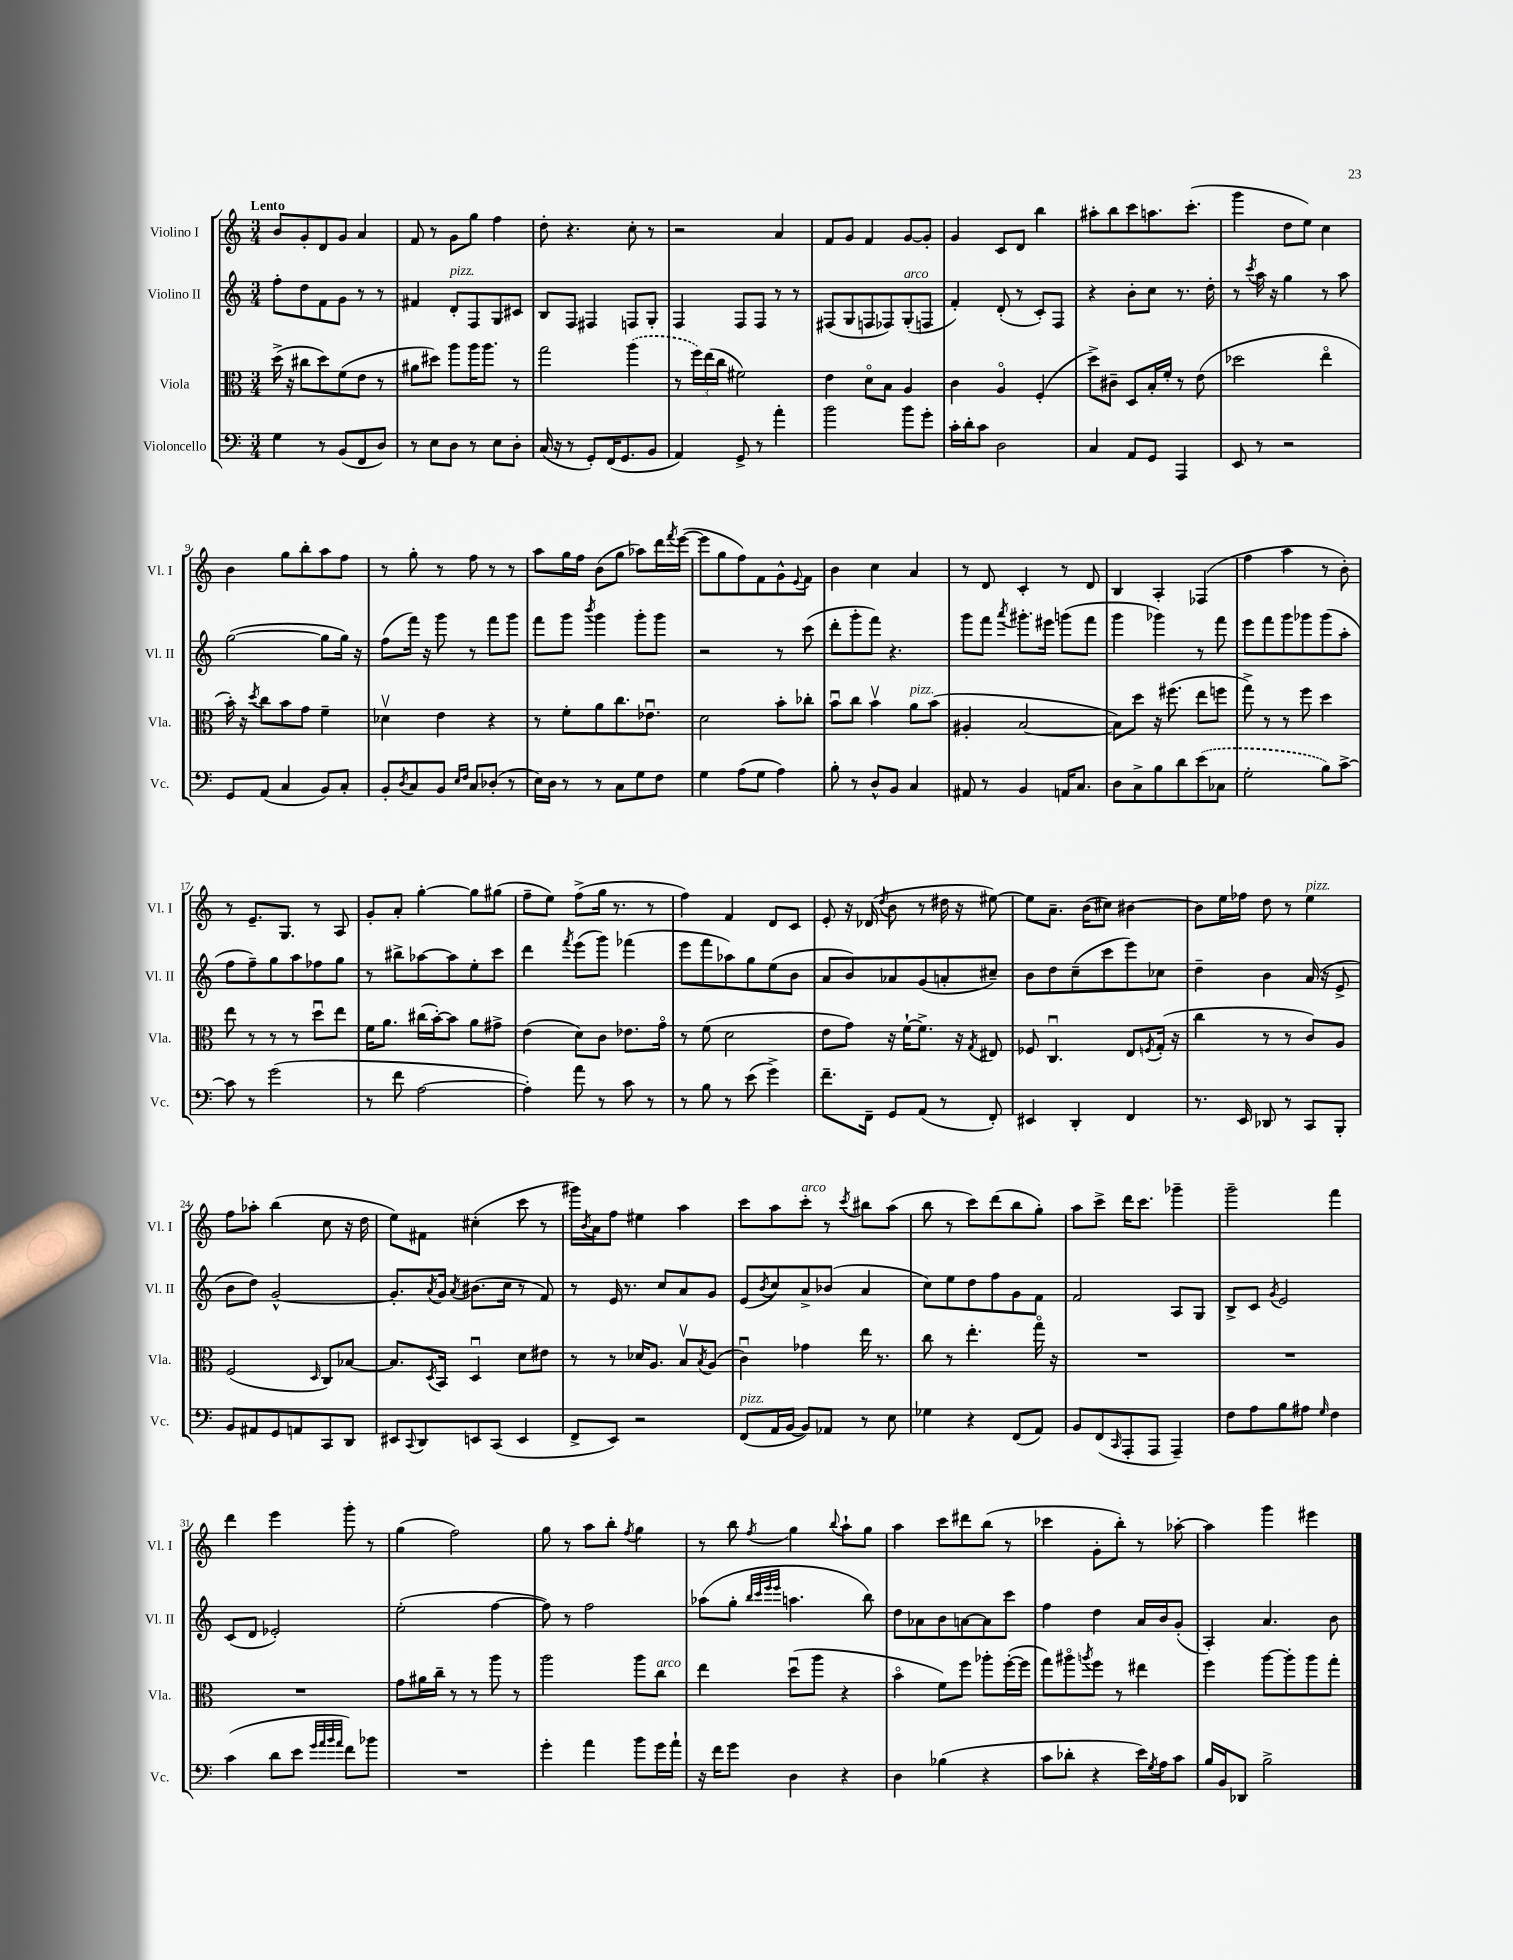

**kern	**kern	**kern	**kern
*part4	*part3	*part2	*part1
*staff4	*staff3	*staff2	*staff1
*I"Violoncello	*I"Viola	*I"Violino II	*I"Violino I
*I'Vc.	*I'Vla.	*I'Vl. II	*I'Vl. I
*clefF4	*clefC3	*clefG2	*clefG2
*k[]	*k[]	*k[]	*k[]
*M3/4	*M3/4	*M3/4	*M3/4
=1	=1	=1	=1
!	!	!	!LO:TX:a:B:t=Lento
4G\	(16dd^\	8ff'\L	8b/L
.	16r	.	.
.	8cc#X\L	8dd\	8g'/
8r	8dd\)	8f\	8d/
(8BB/L	(8f\	8g\J	8g/J
8FF/	8e\J	8r	4a/
8D/J)	8r	8r	.
=2	=2	=2	=2
8r	8a#X\L	4f#X/	8f/
8E\L	8dd#X\J)	.	8r
!	!	!LO:TX:a:i:t=pizz.	!
8D\J	8aa\L	8d'/L	8g\L
8r	16aa\K	8F/	8gg\J
.	8.aa\J	.	.
8E\L	.	8G/	4ff\
8D'\J	8r	8c#X/J	.
=3	=3	=3	=3
(16C/	2gg\	8B/L	8dd'\
16r	.	.	.
8r	.	8F/J	4.r
8GG'/L)	.	4F#X/	.
(16FF/K	.	.	.
8.GG/	.	.	.
.	(4aa\	8Fn/L	8cc'\
8BB/J	.	8G'/J	8r
=4	=4	=4	=4
4AA/)	8r	4F/	2r
.	24ff\LL)	.	.
.	(24ee\	.	.
.	24cc\JJ	.	.
8GG^/	2f#X\)	8F/L	.
8r	.	8F/J	.
4a'\	.	8r	4a/
.	.	8r	.
=5	=5	=5	=5
2b\	4e\	(8F#X/L	8f/L
.	.	8G/	8g/J
.	8d\L	8Fn/	4f/
.	8B\J	8F-X/)	.
!	!	!LO:TX:a:i:t=arco	!
8b\L	4A/	(8G'/	[8g/L
8g'\J	.	8Fn/J	8g'/J]
=6	=6	=6	=6
16c'\LL	4c\	4f'/)	4g/
16d'\J	.	.	.
8c\J	.	.	.
2D\	4A/	(8d'/	8c/L
.	.	8r	8d/J
.	(4F'/	8c'/L)	4bb\
.	.	8F/J	.
=7	=7	=7	=7
4C/	8dd^\L)	4r	8aa#X'\L
.	8c#X~\J	.	8bb\
8AA/L	8D/L	8b'\L	8ccc\
8GG/J	16B'/L	8cc\J	8.aan\
.	16f'/JJ	.	.
4AAA/	8r	8.r	.
.	.	.	(8.ccc'\J
.	(8e\	.	.
.	.	16dd'\	.
=8	=8	=8	=8
8EE/	2dd-X\	8r	4ggg\
.	.	8qccc/	.
8r	.	16aa\	.
.	.	16r	.
2r	.	4gg\	8dd\L
.	.	.	8ee\J)
.	4ee\	8r	4cc\
.	.	8aa\	.
!!LO:LB:g=z
=9	=9	=9	=9
8GG/L	16b'\)	([2gg\	4b\
.	16r	.	.
.	8qdd/	.	.
(8AA/J	8cc\L	.	.
4C/	8b\	.	8gg\L
.	8g\J	.	8bb'\
8BB/L)	4f~\	8gg\L]	8aa\
8C'/J	.	16gg\Jk)	8ff\J
.	.	16r	.
=10	=10	=10	=10
8BB'/L	4d-Xv\	(8ff\L	8r
8qD/	.	.	.
8C/	.	16fff\Jk)	8gg'\
.	.	16r	.
8BB/J	4e\	8ggg\	8r
16qqE/LL	.	.	.
16qqF/JJ	.	.	.
8C/L	.	8r	8ff\
(8D-X'/J	4r	8fff\L	8r
8r	.	8ggg\J	8r
=11	=11	=11	=11
16E\LL)	8r	8fff\L	8aa\L
16D\JJ	.	.	.
8r	8f'\L	8ggg\J	16gg\L
.	.	.	16ff\JJ
.	.	8qbbb/	.
8r	8a\	4ggg\	(8b\L
8C\L	8.cc\	.	8gg\J
8G\	.	8ggg'\L	8aa-X\L)
.	8.e-Xu\J	.	.
8F\J	.	8ggg\J	16ddd\L
.	.	.	8qfff/
.	.	.	([16eee\JJ
=12	=12	=12	=12
4G\	2d\	2r	8eee\L]
.	.	.	8gg\
(8A\L	.	.	8ff\)
8G\J	.	.	8f\
4A\)	8b'\L	8r	8g^^\
.	.	.	8qqe/
.	8cc-X'\J	(8ccc\	8f\J
=13	=13	=13	=13
8B'\	8bu\L	8ddd'\L	4b\
8r	8cc\J	8ggg'\	.
8D^^/L	4bv\	8fff\J)	4cc\
8BB/J	.	4.r	.
!	!LO:TX:a:i:t=pizz.	!	!
4C/	8a\L	.	4a/
.	(8b\J	.	.
=14	=14	=14	=14
8AA#X/	4A#X'/	8ggg\L	8r
8r	.	8fff\J	8d/
.	.	8qaaa/	.
4BB/	[2B/	8.ggg#X'\L	4c'/
.	.	16eee#X\Jk	.
16AAn/KL	.	(8gggn\L	8r
8.C/J	.	.	.
.	.	8fff\J	8d/
=15	=15	=15	=15
8D\L	8B\L])	4ggg\	4B/
8C^\	8dd\J	.	.
8B\	16r	4ggg-X\)	4A'/
.	(8.ff#X\	.	.
8d\	.	.	.
(8e\	8ee\L	8r	(4F-X/
8C-X\J	8ffn\J	8fff\	.
=16	=16	=16	=16
2G'\	8gg^\)	8eee\L	4ff\
.	8r	8fff\	.
.	8r	8ggg\	4aa\
.	8ff\	8ggg-X\	.
8B\L)	4dd\	(8ggg-\	8r
[8c^\J	.	8aa'\J	8b'\)
!!LO:LB:g=z
=17	=17	=17	=17
8c\]	8ee\	8ff\L	8r
8r	8r	8ff~\)	8.e~/L
(2g\	8r	8gg\	.
.	.	.	8.G/J
.	8r	8aa\	.
.	8ddu\L	8ff-X\	8r
.	8ee\J	8gg\J	8A/
=18	=18	=18	=18
8r	16f\KL	8r	8g'/L
.	8.a\J	.	.
8f\	.	8bb#X^\L	8a'/J
[2A\	(16cc#X\LL	[8aa-X\	[4gg'\
.	[16b'\J)	.	.
.	8b\J]	8aa-\]	.
.	8a\L	8ee'\	8gg\L]
.	8g#X^\J	8ccc\J	(8gg#X\J
=19	=19	=19	=19
4A'\])	(4e\	4ddd\	8ff~\L
.	.	.	8ee\J)
.	.	8qfff/	.
8a\	8d\L)	(8eee\L	(8ff^\L
8r	8c\J	8ggg\J)	16gg\Jk
.	.	.	8.r
8c\	8.e-X\L	(4fff-X\	.
8r	.	.	8r
.	16g\Jk	.	.
=20	=20	=20	=20
8r	8r	8eee\L	4ff\)
8B\	(8f\	8fff\	.
8r	2d\	8aa-X\)	4f/
(8e\	.	8gg\	.
4g^\)	.	(8ee\	8d/L
.	.	8b\J	8c/J
=21	=21	=21	=21
8.f~\L	8e\L	8a/L	8e'/
.	8g\J)	8b/)	16r
16FF~\Jk	.	.	(16d-X/
.	.	.	8qdd/
8GG/L	16r	8a-X/	8b\
.	[16f`\KL	.	.
(8AA/J	8.f^\J]	(8g/	8r
8r	.	8an'/	16dd#X\
.	16r	.	16r
.	8qG/	.	.
8FF'/)	8E#X/	8cc#X~/J)	[8ee#X\)
=22	=22	=22	=22
4EE#X/	8F-X/	8b\L	8ee#\L]
.	4.Cu/	8dd\	8.a~\J
4DD'/	.	(8cc~\	.
.	.	.	(16b\KL
.	.	8ccc\	8cc#X\J)
4FF/	8E/L	8eee\)	[4b#X\
.	8qFn/	.	.
.	(16G'/Jk	8cc-X\J	.
.	16r	.	.
=23	=23	=23	=23
8.r	4cc\	4dd~\	8b#\L]
.	.	.	16ee\L
16EE/	.	.	16ff-X\JJ
8DD-X/	8r	4b\	8dd\
8r	8r	.	8r
!	!	!	!LO:TX:a:i:t=pizz.
8CC/L	8c/L)	(16a/	4ee\
.	.	16r	.
8BBB'/J	8A/J	8e^/	.
!!LO:LB:g=z
=24	=24	=24	=24
8BB/L	(2F/	8b\L	8ff\L
8AA#X/	.	8dd\J)	8aa-X'\J
8GG/	.	[2g^^/	(4bb\
8AAn/	.	.	.
.	16qqD/	.	.
8CC/	8C/L)	.	8cc\
8DD/J	[8B-X/J	.	16r
.	.	.	16dd\
=25	=25	=25	=25
8EE#X/L	8.B-/L]	8.g'/L]	8ee\L)
8qqCC/	.	.	.
8DD/	.	.	8f#X\J
.	8qD/	8qa/	.
.	16BB/Jk	16g/Jk	.
.	.	8qa/	.
8EEn/	4Du/	(8.b#X\L	(4cc#X'\
(8CC/J	.	.	.
.	.	16cc\Jk	.
4EE/	8d\L	8r	8ccc\
.	8e#X\J	8f/)	8r
=26	=26	=26	=26
8FF^/L	8r	8r	16ggg#X\LL)
.	.	.	8qb/
.	.	.	16a\J
8EE/J)	8r	16e/	8ff\J
.	.	8.r	.
2r	16d-X/KL	.	4ee#X\
.	8.A/J	.	.
.	.	8cc/L	.
.	8Bv/L	8a/	4aa\
.	8qB/	.	.
.	(8A/J	8g/J	.
=27	=27	=27	=27
!LO:TX:a:i:t=pizz.	!	!	!
(8FF/L	4cu\)	(8e/L	8ccc\L
.	.	8qb/	.
16AA/L	.	8cc/)	8aa\
[16BB/JJ	.	.	.
!	!	!	!LO:TX:a:i:t=arco
8BB/L])	4g-X\	8a^/	8ccc'\J
8AA-X/J	.	(8b-X/J	8r
.	.	.	8qccc/
8r	16ee\	4a/	8bb#X\L
.	8.r	.	.
8E\	.	.	(8aa\J
=28	=28	=28	=28
4G-X\	8cc\	8cc\L)	8bb\
.	8r	8ee\	8r
4r	4.ee'\	8dd\	8ccc\L)
.	.	8ff\	(8ddd\
(8FF/L	.	8g\	8bb\
8AA/J)	16gg\	8f\J	8gg'\J)
.	16r	.	.
=29	=29	=29	=29
8BB/L	2.r	2f/	8aa\L
(8FF/	.	.	8ccc^\J
16qqCC/	.	.	.
8AAA'/	.	.	16ddd\KL
.	.	.	8.ccc\J
8AAA/J	.	.	.
4AAA~/)	.	8A/L	4ggg-X~\
.	.	8G/J	.
=30	=30	=30	=30
8F\L	2.r	8B^/L	2ggg~\
8A\	.	8c/J	.
.	.	8qg/	.
8B\	.	2e/	.
8A#X\J	.	.	.
16qqG/	.	.	.
4F\	.	.	4fff\
!!LO:LB:g=z
=31	=31	=31	=31
(4c\	2.r	(8c/L	4ddd\
.	.	8d/J	.
8d\L	.	2e-X'/)	4eee\
8e\J	.	.	.
32qqg/LLL	.	.	.
32qqa/	.	.	.
32qqb/	.	.	.
32qqa/JJJ	.	.	.
8f\L)	.	.	8ggg'\
8b-X\J	.	.	8r
=32	=32	=32	=32
2.r	8g\L	(2ee'\	(4gg\
.	16a#X\L	.	.
.	16cc~\JJ	.	.
.	8r	.	2ff\)
.	8r	.	.
.	8aa\	[4ff\	.
.	8r	.	.
=33	=33	=33	=33
4g'\	2aa\	8ff\])	8gg\
.	.	8r	8r
4a\	.	2ff\	8aa\L
.	.	.	8bb'\J
.	.	.	8qff/
8b\L	8aa\L	.	4gg\
!	!LO:TX:a:i:t=arco	!	!
16g\L	8cc\J	.	.
16a`\JJ	.	.	.
=34	=34	=34	=34
16r	4ee\	(8aa-X\L	8r
16f\KL	.	.	.
8g\J	.	8gg'\J	8bb\
.	.	32qqbb/LLL	.
.	.	32qqccc/	.
.	.	32qqeee/	.
.	.	32qqeee/JJJ	8qff/
4D\	(8ddu\L	4.aan\	4gg\
.	8aa\J	.	.
.	.	.	8qqbb/
4r	4r	.	8aa`\L
.	.	8bb\)	8gg\J
=35	=35	=35	=35
4D\	4b\	8dd\L	4aa\
.	.	8a-X\	.
(4B-X\	8f\L)	8b\	8ccc\L
.	8ff\J	[8an\	8ddd#X\
4r	8aa-X'\L	8a\]	(8bb\J
.	([16ff'\L	8ccc\J	8r
.	16ff\JJ]	.	.
=36	=36	=36	=36
8c\L	8gg\L)	4ff\	4ccc-X\
8d-X'\J	8aa#X\	.	.
.	8qaan/	.	.
4r	8ff\J	4dd\	8g'\L
.	8r	.	8bb'\J)
16e\LL)	4ee#X\	16a/LL	8r
8qG/	.	.	.
16A\J	.	16b/J	.
8c\J	.	(8g'/J	[8aa-X'\
=37	=37	=37	=37
16B/LL	4ff\	4A'/)	4aa-\]
16BB/J	.	.	.
8DD-X/J	.	.	.
2B^\	[8aa\L	4.a/	4ggg\
.	8aa'\]	.	.
.	8aa\	.	4eee#X\
.	8gg'\J	8b\	.
==	==	==	==
*-	*-	*-	*-
